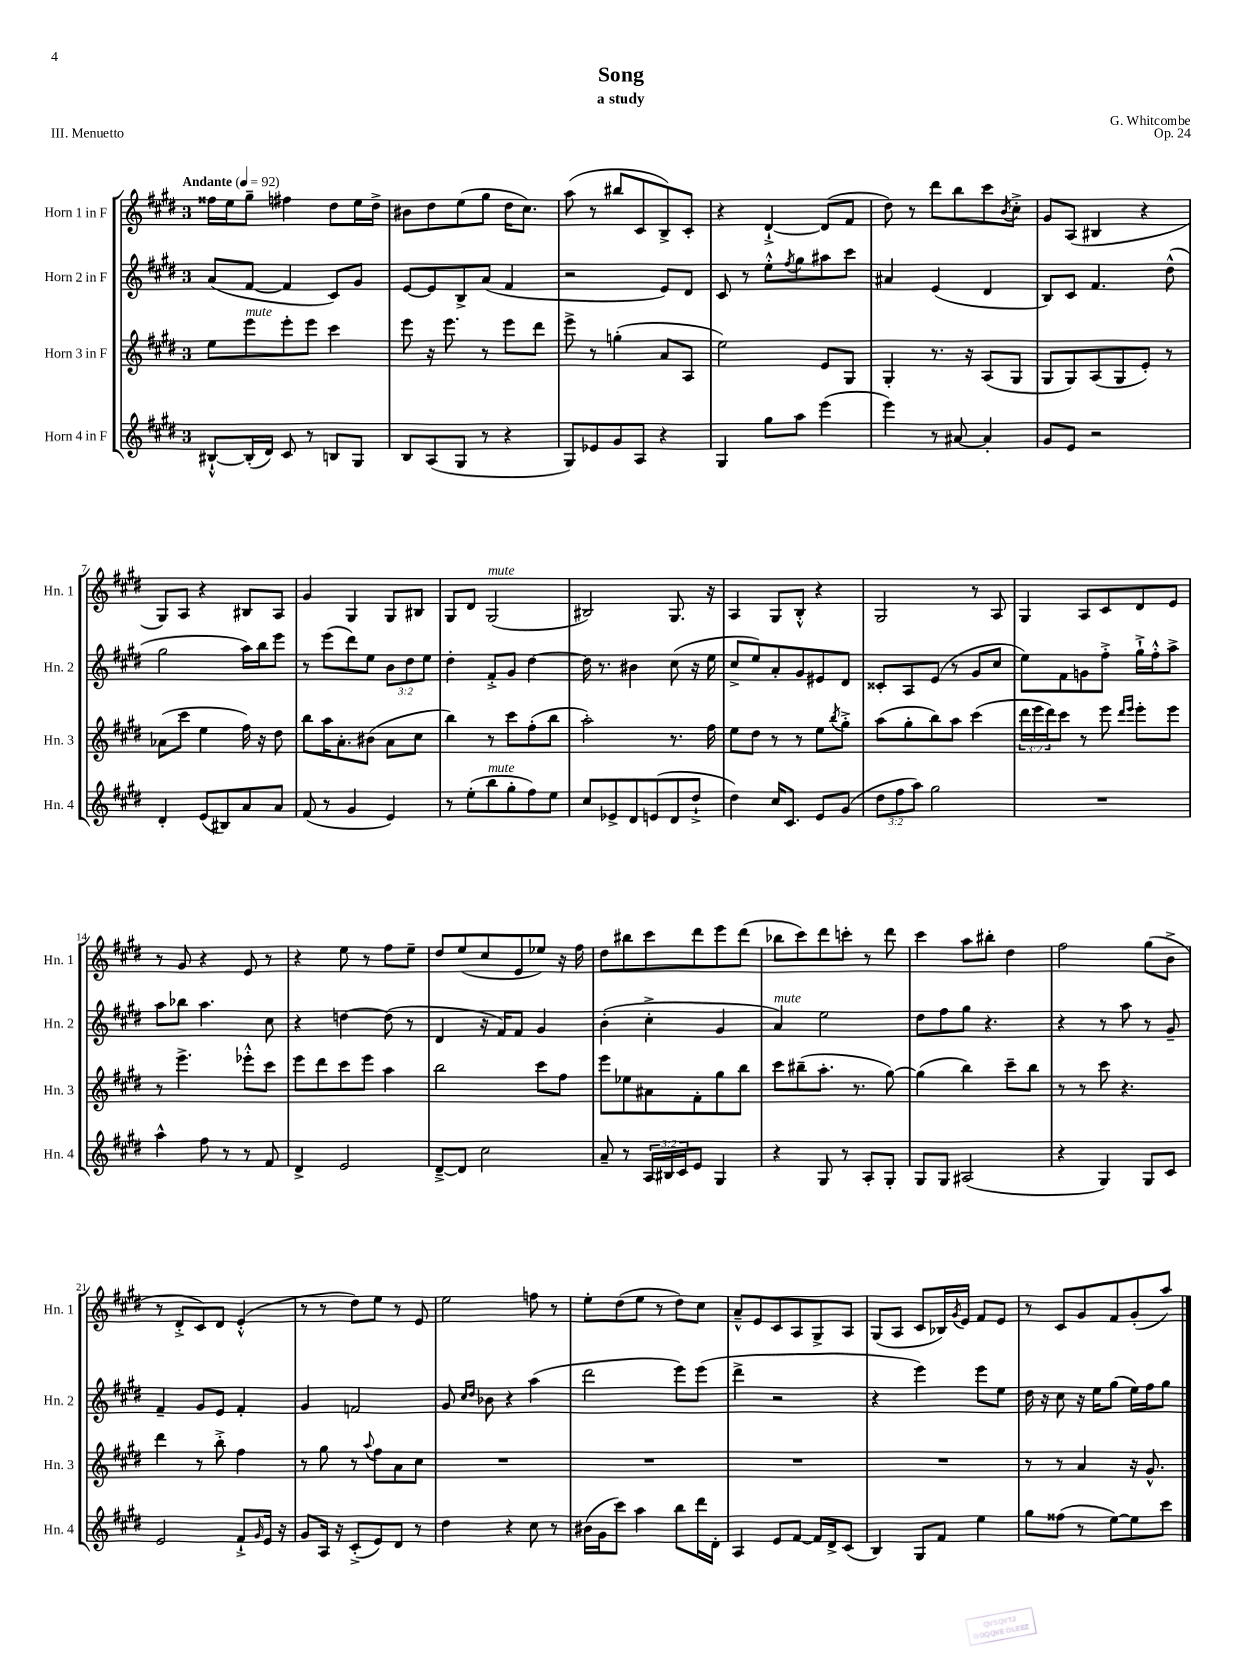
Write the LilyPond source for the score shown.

\header { title = "Song" composer = "G. Whitcombe" subtitle = "a study" opus = "Op. 24" piece = "III. Menuetto" }
<<
\new StaffGroup <<
\new Staff = "s0" \with { instrumentName = "Horn 1 in F" shortInstrumentName = "Hn. 1" } {
    \clef treble \key e \major \once \override Staff.TimeSignature.style = #'single-digit \time 3/4 \tempo "Andante" 4 = 92
    fisis''16 e''16 gis''8-- fis''4 dis''8 e''16 dis''16-> |
    bis'8 dis''8 e''8( gis''8 dis''16 cis''8.) |
    a''8( r8 bis''8 cis'8 b8->) cis'8-. |
    r4 dis'4~-!-> dis'8( fis'8 |
    dis''8) r8 dis'''8 b''8 cis'''8 \acciaccatura { b'8 } cis''8-.-> |
    gis'8 a8( bis4 r4 |
    gis8) a8 r4 bis8 a8 |
    gis'4 gis4 gis8 bis8 |
    gis8 dis'8 gis2^\markup { \italic "mute" }( |
    bis2) gis8. r16 |
    a4 gis8 b8-.-^ r4 |
    gis2 r8 a8 |
    gis4 a8 cis'8 dis'8 e'8 |
    r8 gis'8 r4 e'8 r8 |
    r4 e''8 r8 fis''8 e''8-- |
    dis''8 e''8( cis''8 e'8 ees''8) r16 fis''16 |
    dis''8 bis''8 cis'''8 dis'''8 e'''8 dis'''8( |
    bes''8 cis'''8) dis'''8 c'''8-. r8 dis'''8 |
    cis'''4 a''8 bis''8-. dis''4 |
    fis''2 gis''8( b'8-> |
    r8 dis'8-.-> cis'8) dis'8 e'4-.-^( |
    r8 r8 dis''8) e''8 r8 e'8 |
    e''2 f''8 r8 |
    e''8-. dis''8( e''8 r8 dis''8) cis''8 |
    a'8---^ e'8 cis'8 a8 gis8-> a8 |
    gis8( a8 cis'8 bes16) \acciaccatura { gis'8 } e'16 fis'8 e'8 |
    r8 cis'8 gis'8 fis'8 gis'8-.( a''8) \bar "|." |
}
\new Staff = "s1" \with { instrumentName = "Horn 2 in F" shortInstrumentName = "Hn. 2" } {
    \clef treble \key e \major \once \override Staff.TimeSignature.style = #'single-digit \time 3/4 \override Staff.TupletNumber.text = #tuplet-number::calc-fraction-text
    a'8( fis'8~ fis'4 cis'8) gis'8 |
    e'8~ e'8 b8-> a'8( fis'4 |
    r2 e'8) dis'8 |
    cis'8 r8 e''8-.-^ \acciaccatura { fis''8 } gis''8 ais''8 cis'''8 |
    ais'4 e'4( dis'4 |
    b8) cis'8 fis'4. dis''8-^( |
    gis''2 a''16) b''16 e'''8 |
    r8 e'''8( dis'''8) e''8 \tuplet 3/2 { b'8 dis''8 e''8 } |
    dis''4-. fis'8-.-> gis'8 dis''4~ |
    dis''16 r8. bis'4 cis''8( r16 e''16 |
    cis''8-> e''8) a'8-. gis'8 eis'8 dis'8 |
    cisis'8-. a8 e'8( r8 gis'8 cis''8 |
    e''8) fis'8 g'8 fis''8-.-> gis''16-!-> fis''16-.-^ a''8-> |
    a''8 bes''8 a''4. cis''8 |
    r4 d''4~ d''8( r8 |
    dis'4 r16 fis'16) fis'8 gis'4 |
    b'4-.( cis''4-.-> gis'4 |
    a'4^\markup { \italic "mute" }) e''2 |
    dis''8 fis''8 gis''8 r4. |
    r4 r8 a''8 r8 gis'8-- |
    fis'4-- gis'8 e'8 fis'4-. |
    gis'4 f'2 |
    gis'8 \grace { cis''16 dis''16 } bes'8 r4 a''4( |
    dis'''2 e'''8) e'''8( |
    dis'''4-> r2 |
    r4 e'''4) e'''8 e''8 |
    dis''16 r16 cis''8 r16 e''16 gis''8( e''16) fis''16 gis''8 \bar "|." |
}
\new Staff = "s2" \with { instrumentName = "Horn 3 in F" shortInstrumentName = "Hn. 3" } {
    \clef treble \key e \major \once \override Staff.TimeSignature.style = #'single-digit \time 3/4 \override Staff.TupletNumber.text = #tuplet-number::calc-fraction-text
    e''8 e'''8^\markup { \italic "mute" } e'''8-. e'''8 cis'''4 |
    e'''8 r16 e'''8. r8 e'''8 dis'''8 |
    e'''8-> r8 g''4-.( a'8 a8 |
    e''2) e'8 gis8 |
    gis4-. r8. r16 a8( gis8 |
    gis8 gis8) a8( gis8 e'8-.) r8 |
    aes'8( cis'''8 e''4 fis''16) r16 dis''8 |
    b''8 a''16 a'8.-. bis'8( a'8 cis''8 |
    b''4) r8 cis'''8 fis''8-.( b''8 |
    a''2-.) r8. fis''16 |
    e''8 dis''8 r8 r8 e''8 \acciaccatura { b''8 } gis''8-.-> |
    a''8( gis''8-. b''8) a''8 cis'''4( |
    \tuplet 3/2 { dis'''16 e'''16 dis'''16) } cis'''8 r8 e'''8 \grace { dis'''16 e'''16 } e'''8-. e'''8 |
    r8 e'''4.-> ees'''8-.-^ cis'''8 |
    e'''8 dis'''8 cis'''8 e'''8 a''4 |
    b''2 cis'''8 fis''8 |
    e'''8 ees''8 ais'8 fis'8-. gis''8 b''8 |
    cis'''8 bis''8--( a''8.-. r8. gis''8~) |
    gis''4( b''4) cis'''8-- b''8 |
    r8 r8 cis'''8 r4. |
    dis'''4 r8 b''8-.-> fis''4 |
    r8 gis''8 r8 \appoggiatura { a''8 } fis''8 a'8 cis''8 |
    R2. |
    R2. |
    R2. |
    R2. |
    r8 r8 a'4 r16 gis'8.-^ \bar "|." |
}
\new Staff = "s3" \with { instrumentName = "Horn 4 in F" shortInstrumentName = "Hn. 4" } {
    \clef treble \key e \major \once \override Staff.TimeSignature.style = #'single-digit \time 3/4 \override Staff.TupletNumber.text = #tuplet-number::calc-fraction-text
    bis8~-!-^ bis16-.( dis'16) cis'8 r8 b8 gis8 |
    b8 a8( gis8 r8 r4 |
    gis8) ees'8 gis'8 a8 r4 |
    gis4 gis''8 a''8 e'''4( |
    e'''4) r8 ais'8~ ais'4-. |
    gis'8 e'8 r2 |
    dis'4-. e'8( bis8) a'8 a'8 |
    fis'8( r8 gis'4 e'4) |
    r8 e''8-.( b''8^\markup { \italic "mute" } gis''8-. fis''8) e''8 |
    cis''8 ees'8-> dis'8 e'8( dis'8 dis''8-!-> |
    dis''4) cis''16 cis'8. e'8 gis'8( |
    \tuplet 3/2 { dis''8 fis''8 a''8) } gis''2 |
    R2. |
    a''4-^ fis''8 r8 r8 fis'8 |
    dis'4-> e'2 |
    dis'8~---> dis'8 cis''2 |
    a'8-- r8 \tuplet 3/2 { a16 bis16 cis'16 } e'8 gis4 |
    r4 gis8 r8 a8-. gis8-. |
    gis8 gis8 ais2( |
    r4 gis4) gis8 cis'8 |
    e'2 fis'8-!-> \grace { gis'16 } e'16 r16 |
    gis'8 a16 r16 cis'8-.->( e'8) dis'8 r8 |
    dis''4 r4 cis''8 r8 |
    bis'16( gis'16 cis'''8) a''4 b''8 dis'''16 dis'16-. |
    a4 e'8 fis'8~ fis'16 dis'16-> cis'8( |
    b4) gis8 fis'8 e''4 |
    gis''8 fisis''8( r8 e''8~) e''8 cis'''8 \bar "|." |
}
>>
>>
